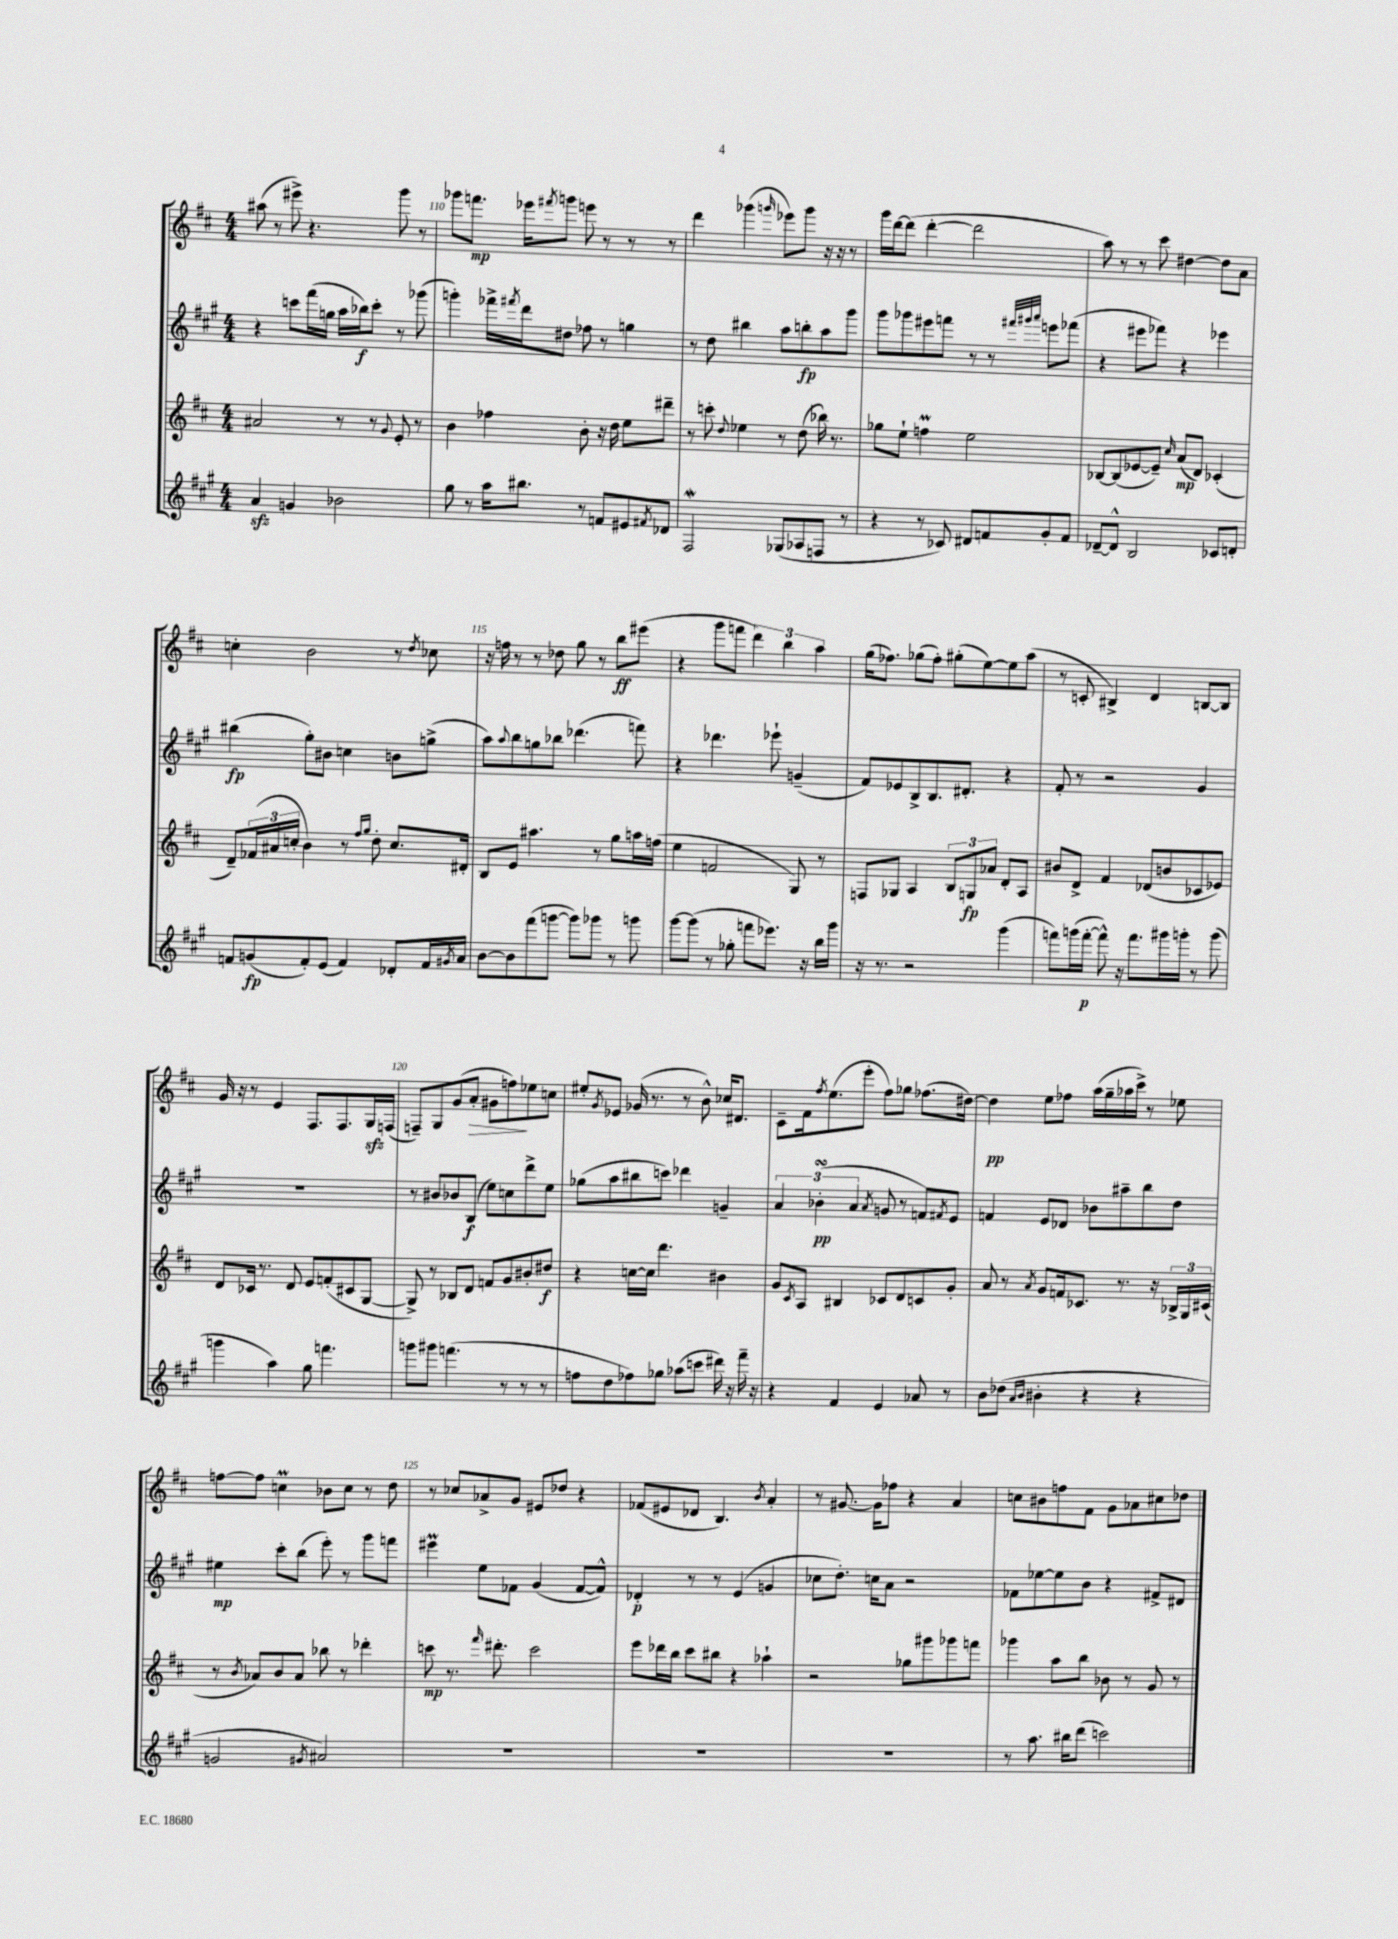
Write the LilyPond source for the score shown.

<<
\new StaffGroup <<
\new Staff = "s0" {
    \clef treble \key d \major \numericTimeSignature \time 4/4
    ais''8( r8 eis'''8->) r4. g'''8 r8 |
    ges'''8 f'''8.\mp ees'''16 \acciaccatura { fis'''8 } g'''8 e'''8 r8 r8 r8 |
    d'''4 ges'''4( \grace { g'''16 } ees'''8) g'''8 r16 r16 r8 |
    g'''16 d'''16~ d'''8( d'''4~-. d'''2 |
    a''8) r8 r8 cis'''8 dis''4~ dis''8 a'8 |
    c''4-. b'2 r8 \acciaccatura { d''8 } ces''8 |
    r16 f''16 r8 r8 des''8 g''8 r8 b''8\ff eis'''8( |
    r4 g'''8 f'''8 \tuplet 3/2 { d'''4) b''4 a''4 } |
    g''16( fes''8.) ges''8( fes''8-.) gis''8-.( e''8~) e''8 a''8( |
    r8 c'8-. bis4->) d'4 b8~ b8 |
    g'16 r16 r8 e'4 fis8. fis8. g16\sfz f16( |
    f8--) g8 g'8( a'8-.\> gis'8 f''8\!) ees''8 c''8 |
    eis''8-. \acciaccatura { g'8 } ees'8 ges'16( r8. r8 b'8-^) ces''16 dis'8. |
    cis'8-- fis'16 \acciaccatura { fis''8 } e''8.( e'''8-. fis''8) ges''8 fes''8.( dis''16~) |
    dis''4\pp e''8 fes''8 a''16( g''16-- aes''16 cis'''16->) r8 ees''8 |
    f''8~ f''8 c''4\prall bes'8 c''8 r8 d''8 |
    r8 ces''8 aes'8-> g'8 eis'8 des''8 r4 |
    fes'8( eis'8 des'8 b4.) \acciaccatura { b'8 } a'4-. |
    r8 gis'8.~ gis'16 fes''8 r4 a'4 |
    c''8 bis'8 f''8 fis'8 g'8 aes'8 cis''8 des''8 \bar "|." |
}
\new Staff = "s1" {
    \clef treble \key a \major \numericTimeSignature \time 4/4
    r4 c'''8 fis'''16( g''16 a''16 bes''16\f) c'''8-. r8 ges'''8( |
    g'''4-.) fes'''16-> \acciaccatura { fis'''8 } d'''16 dis''8 fes''8 r8 g''4 |
    r8 d''8 bis''4 a''8 b''8-.\fp a''8 gis'''8 |
    gis'''8 ges'''8 eis'''8 f'''8 r8 r8 \grace { fis'''32 gis'''32 a'''32 } e'''8 fes'''8( |
    r4 eis'''8 fes'''8) r4 ees'''4 |
    bis''4\fp( gis''8-.) bis'8 c''4 b'8 g''8->( |
    a''8) \appoggiatura { a''8 } b''8 g''8 bes''8 des'''4.( f'''8) |
    r4 des'''4. ees'''8-! g'4--( |
    fis'8) ees'8 b8-> b8. dis'8.-. r4 |
    fis'8-. r8 r2 gis'4 |
    R1 |
    r8 bis'8 bes'8 b8\f( e''8) c''8 d'''8-> e''8 |
    ges''8( a''8 bis''8 c'''8) des'''4 g'4-- |
    \tuplet 3/2 { a'4 bes'4-.\turn\pp( a'4 } \acciaccatura { a'8 } g'8 r8 f'8) \acciaccatura { fis'8 } e'8 |
    f'4 e'8 des'8 bes'8 ais''8-- b''8 d''8 |
    eis''4\mp cis'''8-. b''8( e'''8-.) r8 gis'''8 f'''8 |
    eis'''4\prall e''8 fes'8 gis'4( fes'8~ fes'8-^) |
    des'4-.\p r8 r8 e'4( g'4 |
    ces''8 d''8.-.) c''16 a'8 r2 |
    fes'8 ees''8~ ees''8 b'8 r4 fis'8-> dis'8 \bar "|." |
}
\new Staff = "s2" {
    \clef treble \key d \major \numericTimeSignature \time 4/4
    ais'2 r8 r8 \appoggiatura { g'8 } e'8-. r8 |
    b'4 fes''4 b'8-. r16 d''16 e''8 dis'''8-- |
    r8 c'''8-. \appoggiatura { d''8 } ees''4 r8 d''8( bes''16) r8. |
    ges''8 e''8-! f''4\prall e''2 |
    bes8~ bes8( ees'8~ ees'8--) \grace { cis''16 } a'8\mp( d'8) ces'4-.( |
    d'8--) \tuplet 3/2 { fes'16( ais'16 c''16-. } b'4) r8 \grace { fis''16 g''16 } d''8-. c''8. dis'16-. |
    b8 e'8 ais''4. r8 g''8 a''16 f''16( |
    e''4 f'2 g8) r8 |
    f8 ges8 a4 \tuplet 3/2 { b8 g8\fp aes'8 } d'8-. a8 |
    bis'8 d'8-> fis'4 des'8( b'8 ces'8 ees'8) |
    d'8 ces'16 r8. d'8 e'8 f'8-.( cis'8 g8~ |
    g8->) r8 bes8 d'8 f'8 g'8 bis'8-. dis''8\f |
    r4 c''16~ c''16 d'''4. bis'4 |
    g'8 \acciaccatura { cis'8 } a8 bis4 ces'8 d'8 c'8 g'8-. |
    a'8 r8 \acciaccatura { a'8 } g'8 f'16 ces'8. r8. r16 \tuplet 3/2 { bes16-> g16 cis'16( } |
    r8 \acciaccatura { b'8 } aes'8) b'8 aes'8 bes''8 r8 des'''4-. |
    c'''8\mp r8. \grace { fis'''16 } dis'''8.-. c'''2 |
    e'''8 des'''16 b''16 cis'''8 bis''8 r4 aes''4-! |
    r2 ges''8 gis'''8 ges'''8 f'''8 |
    ges'''4 a''8 b''8 bes'8 r8 g'8 r8 \bar "|." |
}
\new Staff = "s3" {
    \clef treble \key a \major \numericTimeSignature \time 4/4
    a'4\sfz g'4 bes'2 |
    gis''8 r8 a''16 bis''8. r8 f'8 eis'8 \acciaccatura { fis'8 } des'8 |
    fis2\mordent ges8( aes8 f8 r8 |
    r4 r8 ces'8) dis'8 f'8 gis'8-. f'8 |
    des'8~-- des'8-^ b2 ces'8 d'8-. |
    f'8 g'8\fp( f'8-.) e'8( f'4) des'8-. f'16 \acciaccatura { gis'8 } a'16 |
    b'8~ b'8 fis'''8( g'''8~ g'''8) ges'''8 r8 g'''8 |
    gis'''8~ gis'''8( r8 ges''8-. f'''8 ees'''8.) r16 b''16 gis'''16 |
    r16 r8. r2 gis'''4( |
    f'''8) g'''16( f'''16~-.\p f'''8-^) r16 f'''8. gis'''16 g'''16-. r8 g'''8( |
    g'''4 a''4) gis''8 f'''4. |
    g'''8 gis'''8 f'''4.( r8 r8 r8 |
    f''8 d''8 fes''8) ges''8 aes''8( c'''8 dis'''16) r16 fis'''16-- r16 |
    r4 fis'4 e'4 aes'8 r8 |
    b'8 des''8( \grace { a'16 b'16 } bis'4-. r4 r4 |
    g'2 \acciaccatura { gis'8 } ais'2) |
    R1 |
    R1 |
    R1 |
    r8 a''8. bis''16 d'''8( c'''2) \bar "|." |
}
>>
>>
\layout { \context { \Score currentBarNumber = #109 \override BarNumber.break-visibility = ##(#f #t #t) barNumberVisibility = #(every-nth-bar-number-visible 5) } }
